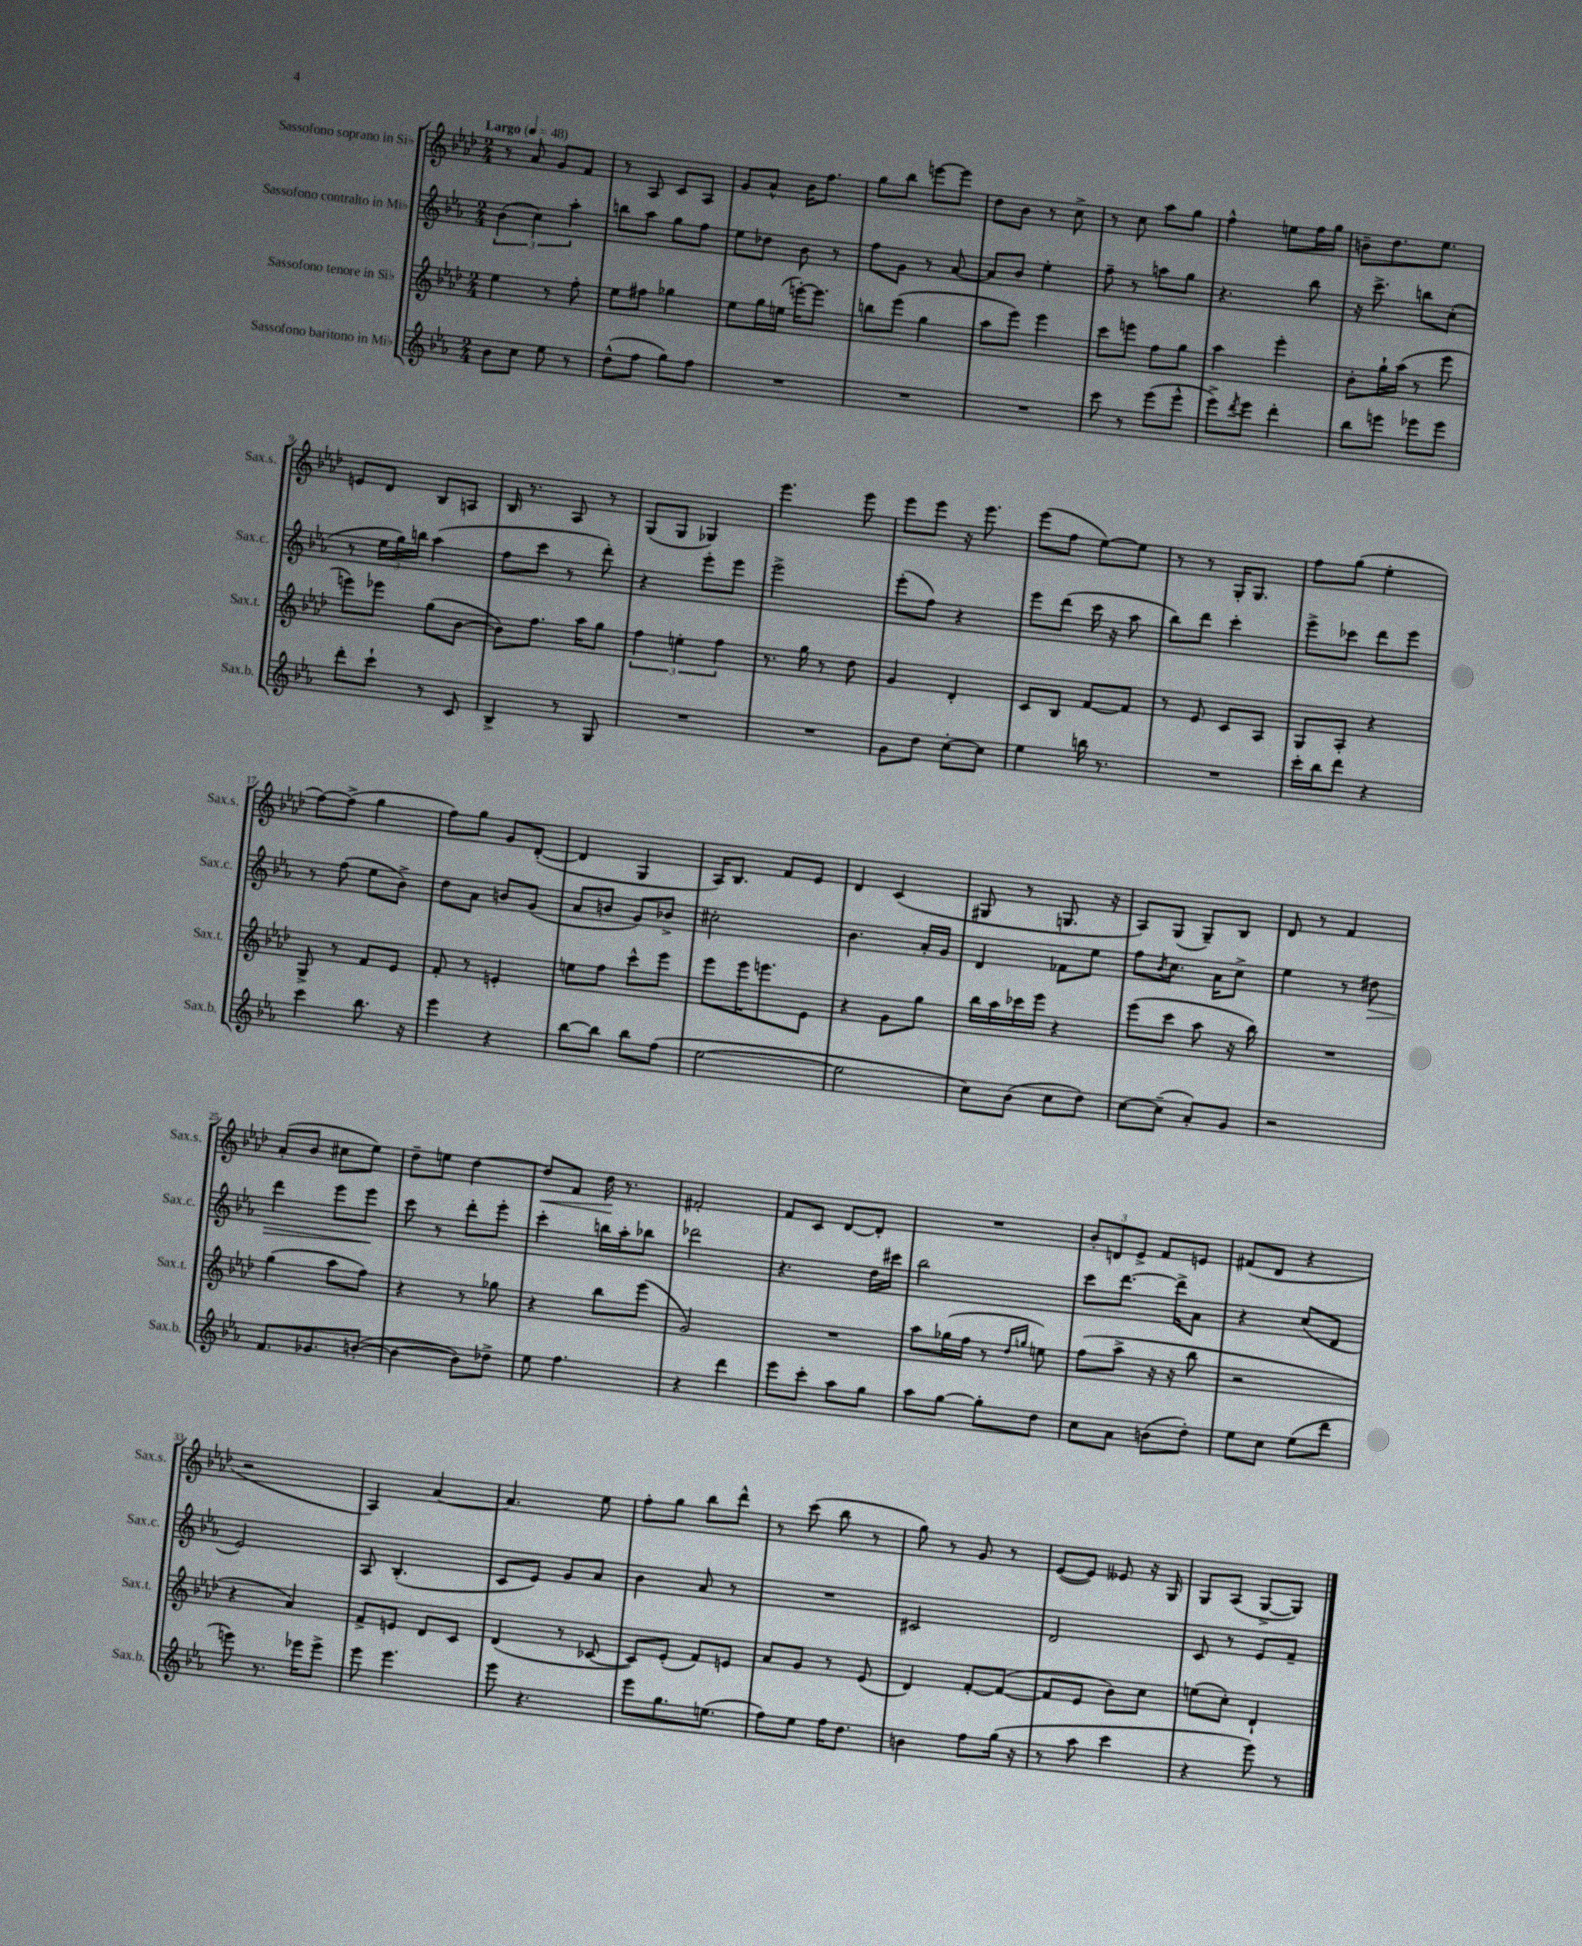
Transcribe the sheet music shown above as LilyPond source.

<<
\new StaffGroup <<
\new Staff = "s0" \with { instrumentName = "Sassofono soprano in Sib" shortInstrumentName = "Sax.s." } {
    \clef treble \key aes \major \numericTimeSignature \time 2/4 \tempo "Largo" 4 = 48
    r8 aes'8 g'8 f'8 |
    r8 aes8 c'8 aes8 |
    g'8 aes'8-^ bes'16 f''8. |
    g''8 bes''8 e'''8~ e'''8 |
    des''8 bes'8 r8 c''8-> |
    r8 c''8 aes''8 g''8 |
    f''4-^ e''8 f''16 g''16 |
    b'8-- des''8. ees''8. |
    e'8 des'8 bes8 a8 |
    bes16 r8. aes8 r8 |
    g8( g8 ges4) |
    ees'''4. ees'''8 |
    ees'''8 ees'''8 r16 ees'''8. |
    ees'''8( f''8 ees''8~) ees''8 |
    r8 r8 g16-. g8. |
    f''8 g''8( ees''4-. |
    f''8~) f''8->( g''4 |
    f''8) g''8 g'8 des'8~-.( |
    des'4 g4 |
    aes16) bes8. f'8 ees'8 |
    des'4 c'4( |
    gis8 r8 g8. r16 |
    aes8) g8( g8--) bes8 |
    des'8 r8 f'4 |
    aes'8-.( bes'8 cis''8 ees''8) |
    des''8-- e''8 des''4~ |
    des''8\< f'8 des''16\! r8. |
    fis'2-. |
    f'8 c'8 des'8~ des'8-. |
    R2 |
    \tuplet 3/2 { bes'8-. d'8 ees'8-> } f'8 e'8 |
    fis'8( des'8 r4 |
    r2 |
    aes4) aes'4~ |
    aes'4. ees''8 |
    f''8-. g''8 bes''8 des'''8-^ |
    r8 c'''8( bes''8 r8 |
    g''8) r8 g'8 r8 |
    ees'8~( ees'8) eeses'8 r16 g16 |
    g8 aes8( g8~-> g8) \bar "|." |
}
\new Staff = "s1" \with { instrumentName = "Sassofono contralto in Mib" shortInstrumentName = "Sax.c." } {
    \clef treble \key ees \major \numericTimeSignature \time 2/4
    \tuplet 3/2 { bes'4( c''4) aes''4-. } |
    b''8 aes''8 g''8 f''8 |
    ees''8 des''8 bes'8 r8 |
    f''8 g'8 r8 aes'8~ |
    aes'8 bes'8 ees''4-. |
    f''8-- r8 a''8 g''8 |
    r4. bes''8 |
    r16 c'''8.-> b''8 c''8-.( |
    r8 \tuplet 3/2 { ees''16 g''16) b''16 } aes''4( |
    f''8 c'''8 r8 d'''8-.) |
    r4 ees'''8-. ees'''8 |
    ees'''2-> |
    ees'''8-.( f''8) r4 |
    ees'''8 d'''8( c'''16 r16 aes''8 |
    bes''8) d'''8 c'''4-. |
    ees'''8-> ces'''8 d'''8 ees'''8 |
    r8 f''8( ees''8 bes'8->) |
    d''8 aes'8 b'8 g'8( |
    aes'8 b'8 g'8) bes'8-> |
    cis''2-. |
    bes'4. aes'16-. g'16 |
    d'4 fes'8 ees''8 |
    f''8 \acciaccatura { bes'8 } c''8. aes'16 c''8-> |
    ees''4 r8 dis''8\> |
    d'''4 ees'''8 ees'''8\! |
    c'''8 r8 d'''8-. ees'''8-. |
    c'''4-. b''16 aes''16-. bes''8 |
    des'''2 |
    r4. d''16 cis'''16 |
    bes''2 |
    c'''8 d'''8.~ d'''16-> aes'8 |
    r4 c''8( d'8 |
    ees'2) |
    aes8 bes4.-.( |
    c'8 ees'8) g'8 aes'8 |
    bes'4 aes'8 r8 |
    R2 |
    cis'2 |
    d'2 |
    c'8 r8 ees'8 f'8-- \bar "|." |
}
\new Staff = "s2" \with { instrumentName = "Sassofono tenore in Sib" shortInstrumentName = "Sax.t." } {
    \clef treble \key aes \major \numericTimeSignature \time 2/4
    ees''4 r8 f''8-. |
    ees''8 fis''8 ges''4 |
    ees''8 g''16 e''16( e'''16~-.) e'''8. |
    b''8 ees'''8( g''4 |
    aes''8 ees'''8) ees'''4 |
    c'''8 e'''8 f''8 g''8 |
    aes''4 ees'''4-. |
    bes'8-. g''16-! aes''16( r8 ees'''8 |
    e'''8) ees'''8 g''8( bes'8~ |
    bes'8) f''8. aes''16 g''8 |
    \tuplet 3/2 { f''4 e''4-. f''4 } |
    r8. g''16 r8 des''8 |
    g'4 des'4-. |
    c'8 bes8 f'8~ f'8 |
    r8 ees'8 c'8 aes8 |
    g8 aes8-. r4 |
    g8-> r8 f'8 ees'8 |
    f'8-. r8 e'4-. |
    e''8 f''8 c'''8-^ ees'''8 |
    ees'''8 ees'''16 e'''8. ees'8 |
    r4 g'8 g''8 |
    bes''16 aes''16 ces'''16 ees'''16 r4 |
    ees'''8( c'''8 aes''8 r16 bes''16) |
    R2 |
    g''4( aes''8 f''8) |
    r4 r8 ges''8 |
    r4 bes''8 ees'''8( |
    g'2) |
    R2 |
    aes''8 ges''16( f''16 r8 \grace { des''16 g''16 } e''8) |
    f''8( aes''8-> r16 r16 bes''8 |
    r2 |
    r4 aes'4) |
    f'8-> e'8 des'8 c'8 |
    des'4( r8 ces'8~ |
    ces'8) ees'8-.( f'8) e'8 |
    aes'8 g'8 r8 ees'8( |
    des'4) f'8~-. f'8~( |
    f'8 ees'8 bes'8) c''8 |
    e''8( c''8-.) des'4-! \bar "|." |
}
\new Staff = "s3" \with { instrumentName = "Sassofono baritono in Mib" shortInstrumentName = "Sax.b." } {
    \clef treble \key ees \major \numericTimeSignature \time 2/4
    bes'8 c''8 ees''8 r8 |
    d''8-^( f''8 g''8) f''8 |
    R2 |
    R2 |
    R2 |
    c'''8 r8 ees'''8( ees'''8-^ |
    ees'''8->) \acciaccatura { d'''8 } ees'''8 d'''4-. |
    bes''8 e'''8 ees'''8 ees'''8 |
    d'''8-. c'''8-! r8 c'8 |
    bes4-> r8 g8 |
    R2 |
    R2 |
    g'8 d''8 c''8~-. c''8 |
    ees''4 b''16 r8. |
    R2 |
    c'''16-. bes''16 d'''8 r4 |
    c'''4 bes''8. r16 |
    ees'''4 r4 |
    bes''8~ bes''8 bes''8 f''8( |
    ees''2~ |
    ees''2 |
    c''8) bes'8( c''8 d''8) |
    c''8~ c''8--( aes'8-.) g'8 |
    r2 |
    f'8. ges'8. b'8~-.( |
    b'4~ b'8) des''8-> |
    ees''8 f''4. |
    r4 d'''4 |
    ees'''8 c'''8-. aes''8 g''8 |
    aes''8 g''8~ g''8-. d''8 |
    c''8 aes'8 b'8( d''8-.) |
    ees''8 c''8 ees''8( d'''8 |
    e'''8) r8. ees'''16 ees'''8-> |
    ees'''8 ees'''4. |
    ees'''8 r4. |
    ees'''8 g''8. e''8.( |
    f''8) ees''8 f''16 d''8. |
    b'4 f''8 g''16( r16 |
    r8 aes''8 c'''4 |
    r4 ees'''8) r8 \bar "|." |
}
>>
>>
